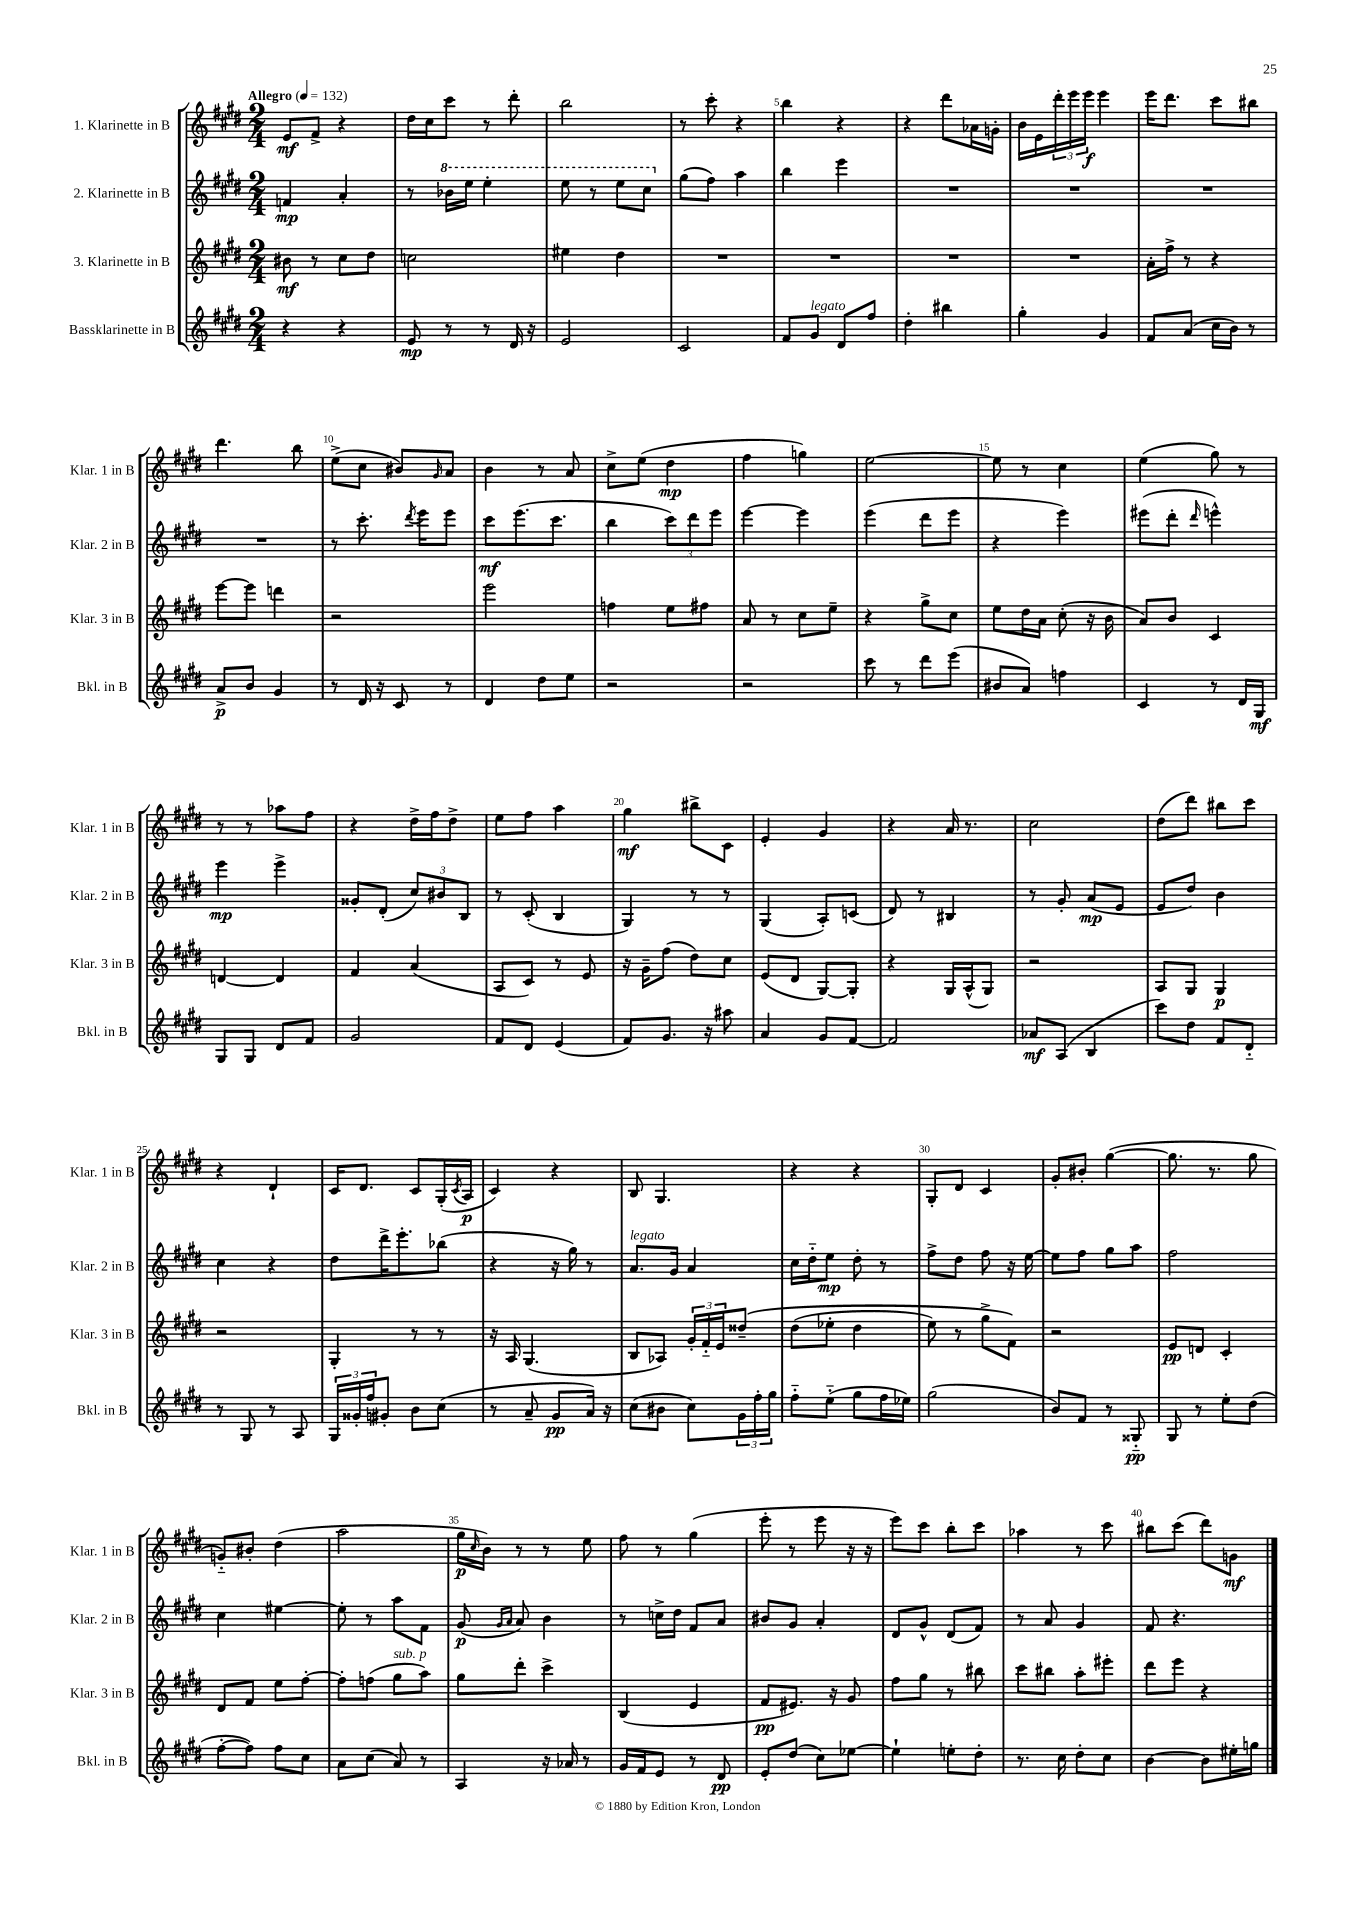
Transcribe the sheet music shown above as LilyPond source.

<<
\new StaffGroup <<
\new Staff = "s0" \with { instrumentName = "1. Klarinette in B" shortInstrumentName = "Klar. 1 in B" } {
    \clef treble \key e \major \numericTimeSignature \time 2/4 \tempo "Allegro" 4 = 132
    e'8\mf fis'8-> r4 |
    dis''16 cis''16 cis'''8 r8 dis'''8-. |
    b''2 |
    r8 cis'''8-. r4 |
    b''4 r4 |
    r4 dis'''8 aes'16 g'16-. |
    b'16 e'16 \tuplet 3/2 { dis'''16-. e'''16 e'''16\f } e'''4 |
    e'''16 dis'''8. cis'''8 bis''8 |
    dis'''4. b''8 |
    e''8->( cis''8 bis'8) \grace { gis'16 } a'8 |
    b'4 r8 a'8 |
    cis''8-> e''8( dis''4\mp |
    fis''4 g''4) |
    e''2~ |
    e''8 r8 cis''4 |
    e''4( gis''8) r8 |
    r8 r8 aes''8 fis''8 |
    r4 dis''16-> fis''16 dis''8-> |
    e''8 fis''8 a''4 |
    gis''4\mf bis''8-> cis'8 |
    e'4-. gis'4 |
    r4 a'16 r8. |
    cis''2 |
    dis''8( dis'''8) bis''8 cis'''8 |
    r4 dis'4-! |
    cis'16 dis'8. cis'8 gis16-.( \acciaccatura { cis'8 } a16\p |
    cis'4) r4 |
    b8 gis4. |
    r4 r4 |
    gis8-. dis'8 cis'4 |
    gis'8-. bis'8-. gis''4~( |
    gis''8. r8. gis''8 |
    g'8-_) bis'8-. dis''4( |
    a''2 |
    gis''16\p \grace { cis''16 } b'16) r8 r8 e''8 |
    fis''8 r8 gis''4( |
    e'''8-. r8 e'''8 r16 r16 |
    e'''8) cis'''8 b''8-. cis'''8 |
    aes''4 r8 cis'''8 |
    bis''8 cis'''8( dis'''8) g'8\mf \bar "|." |
}
\new Staff = "s1" \with { instrumentName = "2. Klarinette in B" shortInstrumentName = "Klar. 2 in B" } {
    \clef treble \key e \major \numericTimeSignature \time 2/4
    f'4\mp a'4-. |
    r8 \ottava #1 bes''16 e'''16 e'''4-. |
    e'''8 r8 e'''8 cis'''8 \ottava #0 |
    gis''8( fis''8) a''4 |
    b''4 e'''4 |
    R2 |
    R2 |
    R2 |
    R2 |
    r8 cis'''8.-. \acciaccatura { dis'''8 } e'''16 e'''8 |
    cis'''8\mf e'''8.( cis'''8. |
    b''4 \tuplet 3/2 { cis'''8) dis'''8 e'''8 } |
    e'''4~ e'''4 |
    e'''4( dis'''8 e'''8 |
    r4 e'''4) |
    eis'''8( dis'''8-. \grace { dis'''16 } e'''4-^) |
    e'''4\mp e'''4-> |
    gisis'8-. dis'8-.( \tuplet 3/2 { cis''8) bis'8 b8 } |
    r8 cis'8-.( b4 |
    gis4) r8 r8 |
    gis4( a8-.) c'8( |
    dis'8) r8 bis4 |
    r8 gis'8-. a'8\mp( e'8 |
    e'8 dis''8) b'4 |
    cis''4 r4 |
    dis''8 dis'''16-> e'''8.-. bes''8( |
    r4 r16 gis''16) r8 |
    a'8.^\markup { \italic "legato" } gis'16 a'4 |
    cis''16 dis''16-_ e''8\mp dis''8-. r8 |
    fis''8-> dis''8 fis''8 r16 e''16~ |
    e''8 fis''8 gis''8 a''8 |
    fis''2 |
    cis''4 eis''4~ |
    eis''8-. r8 a''8 fis'8 |
    gis'8\p( \grace { gis'16 a'16 } a'8) b'4 |
    r8 c''16-> dis''16 fis'8 a'8 |
    bis'8 gis'8 a'4-. |
    dis'8 gis'8-^ dis'8( fis'8) |
    r8 a'8 gis'4 |
    fis'8 r4. \bar "|." |
}
\new Staff = "s2" \with { instrumentName = "3. Klarinette in B" shortInstrumentName = "Klar. 3 in B" } {
    \clef treble \key e \major \numericTimeSignature \time 2/4
    bis'8\mf r8 cis''8 dis''8 |
    c''2 |
    eis''4 dis''4 |
    R2 |
    R2 |
    R2 |
    R2 |
    a'16-. fis''16-> r8 r4 |
    e'''8~ e'''8 d'''4 |
    r2 |
    e'''2 |
    f''4 e''8 fis''8 |
    a'8 r8 cis''8 e''8-- |
    r4 gis''8-> cis''8 |
    e''8 dis''16 a'16 cis''8-.( r16 b'16 |
    a'8) b'8 cis'4 |
    d'4~ d'4 |
    fis'4 a'4( |
    a8 cis'8) r8 e'8 |
    r16 gis'16-- fis''8( dis''8) cis''8 |
    e'8( dis'8 gis8~) gis8-. |
    r4 gis16 a16-^( gis8) |
    r2 |
    a8 gis8 gis4\p |
    r2 |
    gis4-. r8 r8 |
    r16 a16 gis4.( |
    b8 aes8) \tuplet 3/2 { gis'16-. fis'16-_ e'16 } disis''8--\( |
    dis''8( ees''8-. dis''4 |
    e''8) r8 gis''8-> fis'8\) |
    r2 |
    e'8\pp d'8 cis'4-. |
    dis'8 fis'8 e''8 fis''8~-. |
    fis''8-. f''8( gis''8^\markup { \italic "sub. p" } a''8) |
    gis''8 dis'''8-. cis'''4-> |
    b4( e'4 |
    fis'8\pp eis'8.) r16 gis'8 |
    fis''8 gis''8 r8 bis''8 |
    cis'''8 bis''8 a''8-. eis'''8-. |
    dis'''8 e'''8 r4 \bar "|." |
}
\new Staff = "s3" \with { instrumentName = "Bassklarinette in B" shortInstrumentName = "Bkl. in B" } {
    \clef treble \key e \major \numericTimeSignature \time 2/4
    r4 r4 |
    e'8\mp r8 r8 dis'16 r16 |
    e'2 |
    cis'2 |
    fis'8 gis'8^\markup { \italic "legato" } dis'8 fis''8 |
    dis''4-. bis''4 |
    gis''4-. gis'4 |
    fis'8 a'8( cis''16 b'16) r8 |
    a'8->\p b'8 gis'4 |
    r8 dis'16 r16 cis'8 r8 |
    dis'4 dis''8 e''8 |
    r2 |
    r2 |
    cis'''8 r8 dis'''8 e'''8( |
    bis'8 a'8) f''4 |
    cis'4 r8 dis'16 gis16\mf |
    gis8 gis8 dis'8 fis'8 |
    gis'2 |
    fis'8 dis'8 e'4( |
    fis'8) gis'8. r16 ais''8 |
    a'4 gis'8 fis'8~ |
    fis'2 |
    aes'8\mf a8( b4 |
    cis'''8) dis''8 fis'8 dis'8-_ |
    r8 gis8 r8 a8 |
    \tuplet 3/2 { gis16 gisis'16-. fis''16 } gis'8-. b'8 cis''8( |
    r8 a'8-- gis'8\pp a'16) r16 |
    cis''8( bis'8 cis''8) \tuplet 3/2 { gis'16 fis''16-. gis''16 } |
    fis''8-_ e''8-_( gis''8 fis''16 ees''16) |
    gis''2( |
    b'8) fis'8 r8 gisis8-_\pp |
    gis8 r8 e''8-. dis''8( |
    fis''8~-. fis''8) fis''8 cis''8 |
    a'8 cis''8( a'8) r8 |
    a4 r16 aes'16 r8 |
    gis'16 fis'16 e'8 r8 dis'8\pp |
    e'8-. dis''8( cis''8) ees''8~ |
    ees''4-! e''8-. dis''8-. |
    r8. cis''16 dis''8-. cis''8 |
    b'4~ b'8 eis''16-. g''16 \bar "|." |
}
>>
>>
\layout { \context { \Score \override BarNumber.break-visibility = ##(#f #t #t) barNumberVisibility = #(every-nth-bar-number-visible 5) } }
